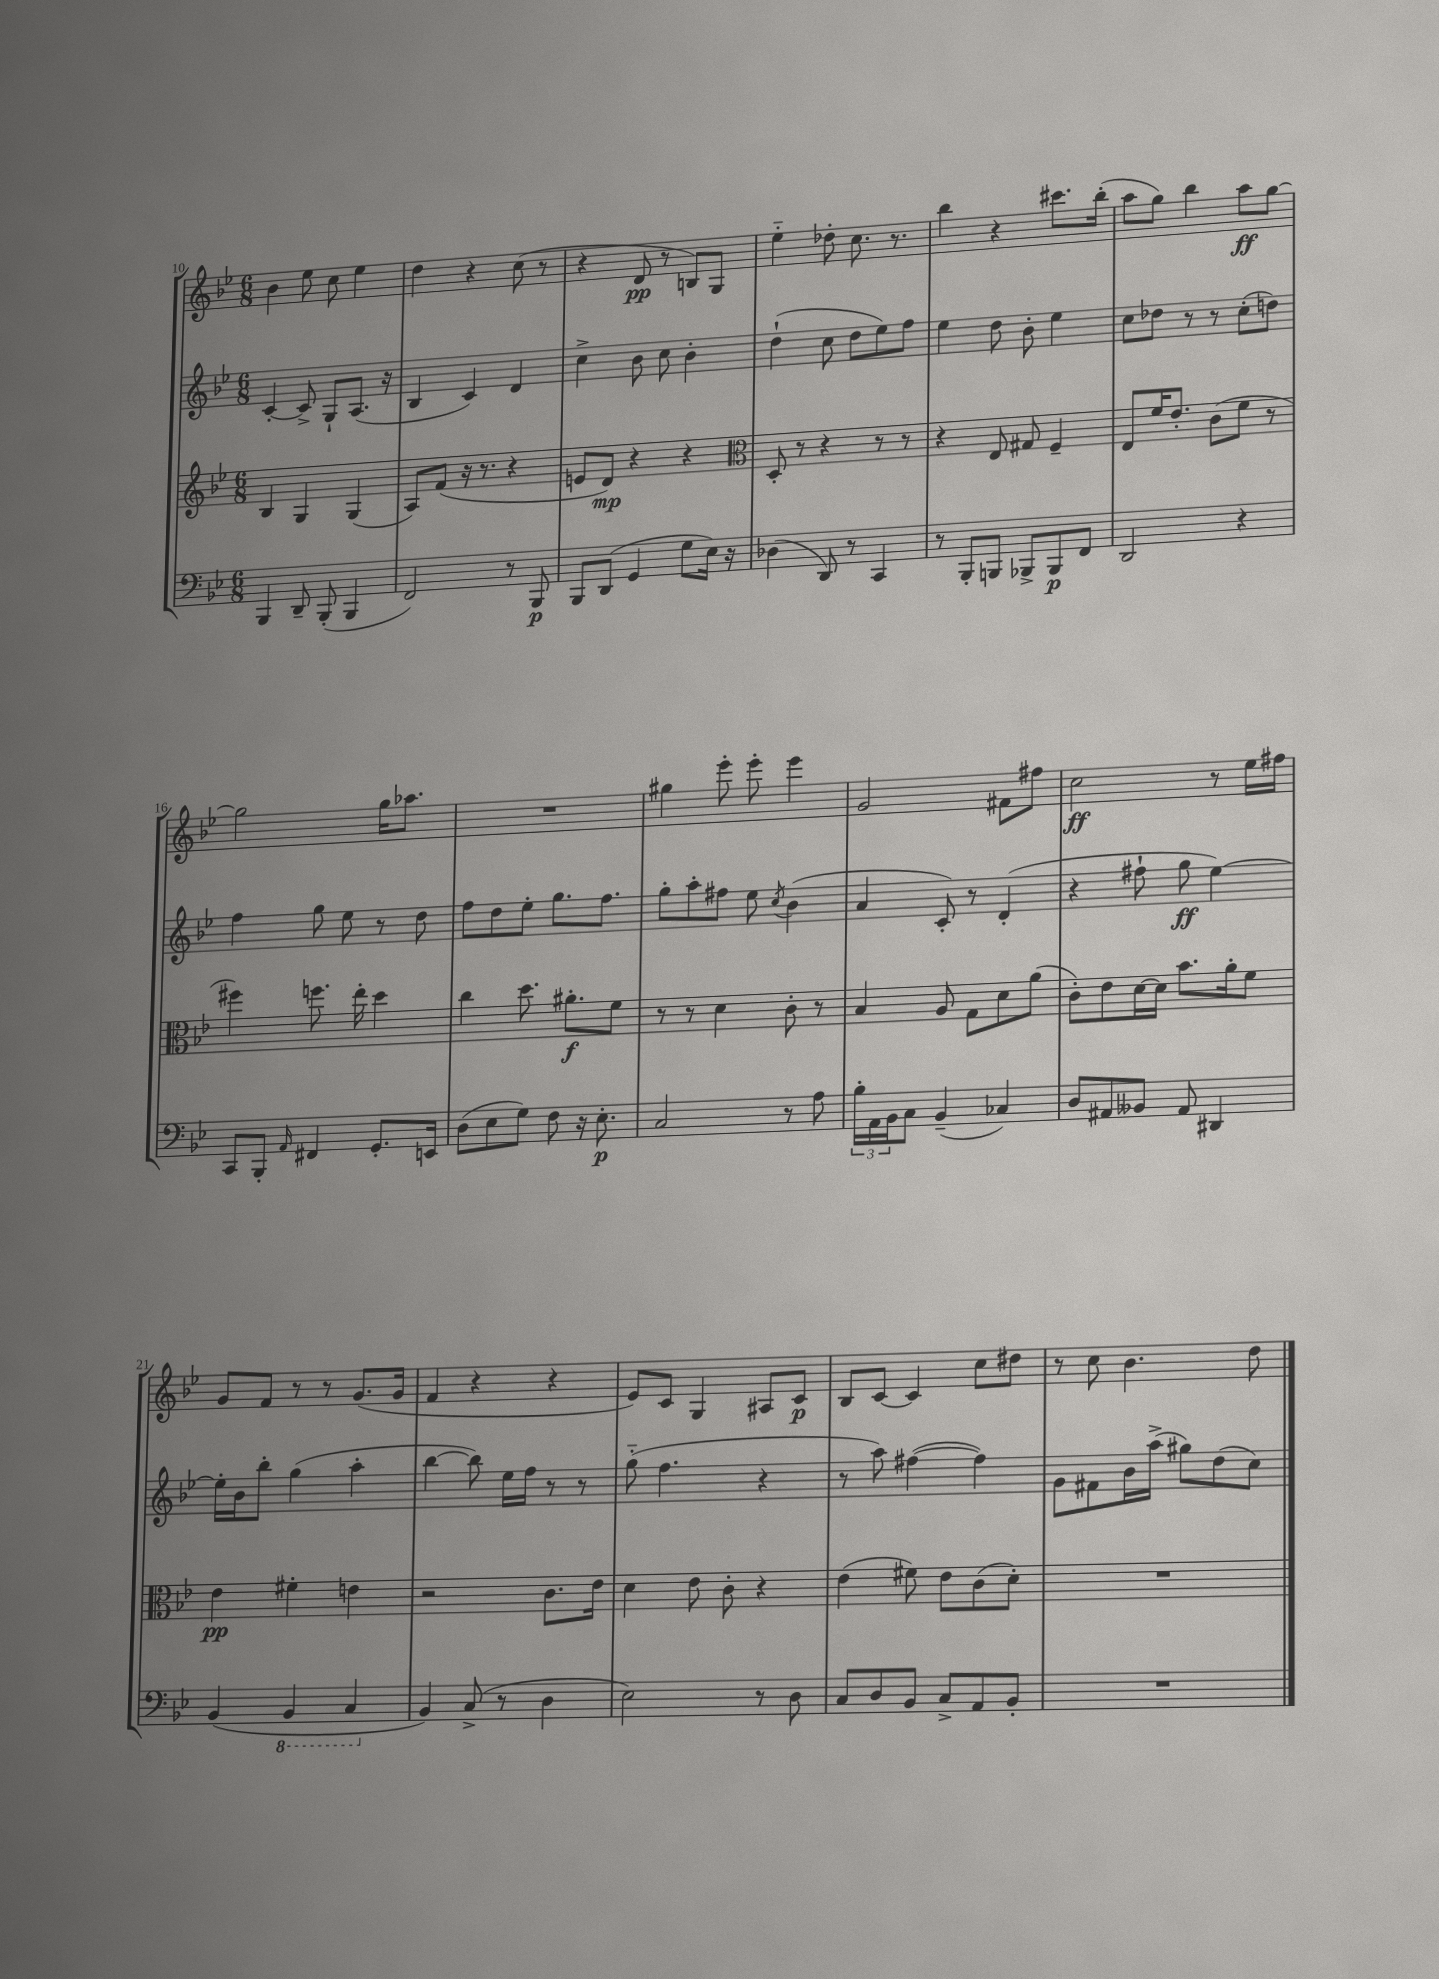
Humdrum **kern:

**kern	**kern	**kern	**kern
*staff4	*staff3	*staff2	*staff1
*clefF4	*clefG2	*clefG2	*clefG2
*k[b-e-]	*k[b-e-]	*k[b-e-]	*k[b-e-]
*M6/8	*M6/8	*M6/8	*M6/8
4BBB-	4B-	[4c'	4b-
8DD~	4G	8c^]	8ee-
(8BBB-'	.	8G`	8cc
4BBB-	(4G	(8.A	4ee-
.	.	16r	.
=	=	=	=
2FF)	8A)	4B-	4dd
.	(8f	.	.
.	16r	4c)	4r
.	8.r	.	.
8r	4r	4d	(8cc
8BBB-	.	.	8r
=	=	=	=
8BBB-	8e	4cc^	4r
(8DD	8d)	.	.
4GG	4r	8b-	8d
.	.	8cc	8r
8G	4r	4b-'	8B)
16E-)	.	.	8G
16r	.	.	.
=	=	=	=
*	*clefC3	*	*
(4D-	8D'	(4dd`	4ee-'~
.	8r	.	.
8DD)	4r	8cc	8dd-'
8r	.	8dd	8.cc
4CC	8r	8ee-)	.
.	.	.	8.r
.	8r	8ff	.
=	=	=	=
8r	4r	4ee-	4bb-
8BBB-'	.	.	.
8BBB	8E-	8dd	4r
8BBB-^	8G#	8b-'	.
8BBB-	4F~	4ee-	8.ccc#
8FF	.	.	.
.	.	.	(16bb-'
=	=	=	=
2DD	8E-	8cc	8aa
.	16f	8dd-	8gg)
.	8.e-'	.	.
.	.	8r	4bb-
.	(8c	8r	.
4r	8f	(8cc'	8aa
.	8r	8dd)	[8gg
=	=	=	=
8CC	4ff#)	4ff	2gg]
8BBB-'	.	.	.
16qqAA	.	.	.
4FF#	8.ff	8gg	.
.	.	8ee-	.
.	16ee-'	.	.
8.GG'	4dd	8r	16gg
.	.	.	8.aa-
.	.	8dd	.
16EE	.	.	.
=	=	=	=
(8D	4cc	8ff	2.r
8E-	.	8dd	.
8G)	8.dd	8ee-'	.
8F	.	8.gg	.
.	8.a#'	.	.
16r	.	.	.
8.E-'	.	8.ff	.
.	8f	.	.
=	=	=	=
2C	8r	8gg'	4gg#
.	8r	8aa'	.
.	4d	8ff#	8eee-'
.	.	8ee-	8eee-'
.	.	8qcc	.
8r	8c'	(4b-	4eee-
8A	8r	.	.
=	=	=	=
24B-'	4B-	4a	2g
24AA	.	.	.
24BB-	.	.	.
8C	.	.	.
(4BB-~	8A	8c')	.
.	8G	8r	.
4C-)	8d	(4d'	8f#
.	(8a	.	8ff#
=	=	=	=
8D	8c')	4r	2cc
8AA#	8e-	.	.
8BB--	[16d	8ff#`	.
.	16d]	.	.
8AA#	8.b-	8gg	.
4DD#	.	[4ee-)	8r
.	16a'	.	.
.	8f	.	16ee-
.	.	.	16ff#
=	=	=	=
(4BB-	4e-	16ee-']	8g
.	.	16b-	.
.	.	8bb-'	8f
4BBB-	4f#'	(4gg	8r
.	.	.	8r
4CC	4e	4aa'	(8.g
.	.	.	16g
=	=	=	=
4BB-)	2r	[4bb-	4f
(8C^	.	8bb-])	4r
8r	.	16ee-	.
.	.	16ff	.
4D	8.c	8r	4r
.	.	8r	.
.	16e-	.	.
=	=	=	=
2E-)	4d	(8gg'~	8e-)
.	.	4.ff	8c
.	8e-	.	4G
.	8c'	.	.
8r	4r	4r	8A#
8D	.	.	8c
=	=	=	=
8C	(4e-	8r	8B-
8D	.	8aa)	[8c
8BB-	8f#)	([4ff#	4c]
8C^	8e-	.	.
8AA	(8c	4ff#])	8cc
8BB-'	8d')	.	8dd#
=	=	=	=
2.r	2.r	8g	8r
.	.	8f#	8cc
.	.	16b-	4.b-
.	.	(16aa^	.
.	.	8gg#)	.
.	.	(8dd	.
.	.	8cc)	8dd
==	==	==	==
*-	*-	*-	*-
